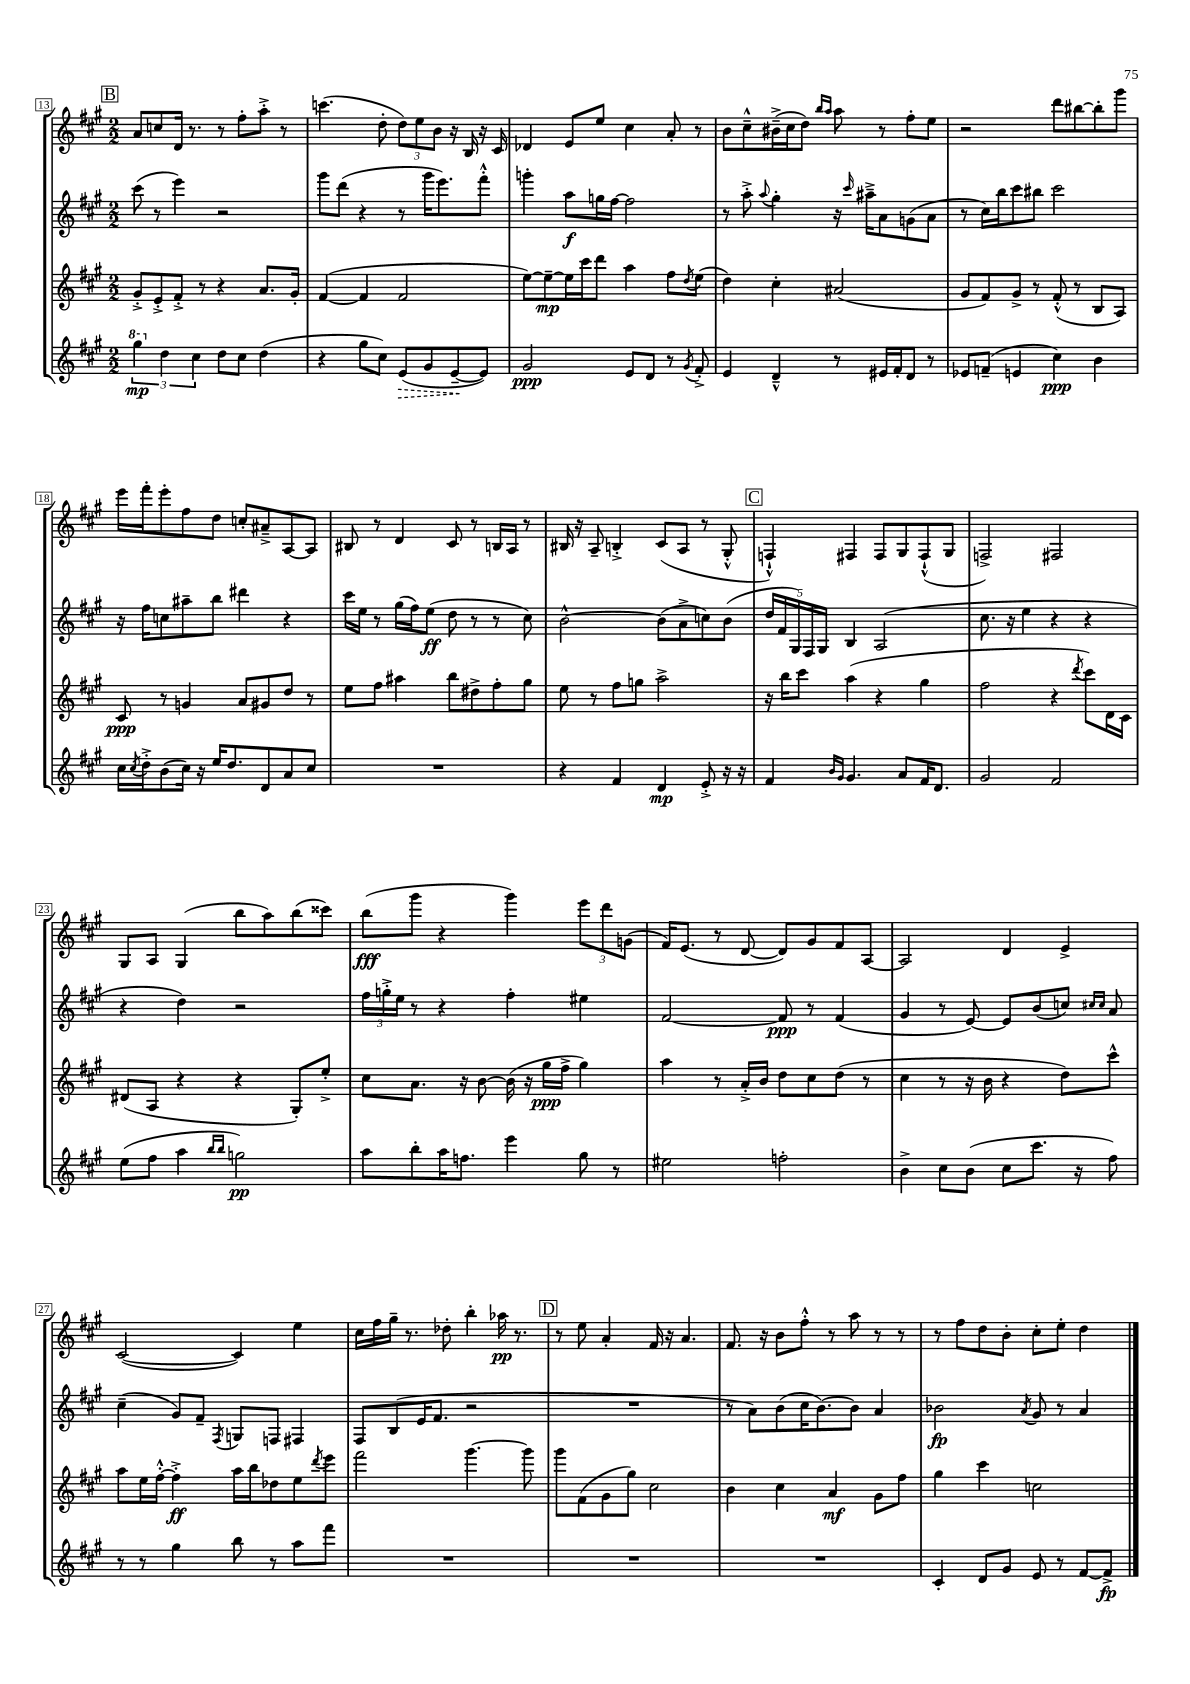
<<
\new StaffGroup <<
\new Staff = "s0" {
    \clef treble \key a \major \numericTimeSignature \time 2/2
    \mark \markup { \box "B" } a'8 c''8 d'16 r8. r8 fis''8-. a''8-.-> r8 |
    c'''4.( d''8-. \tuplet 3/2 { d''8) e''8 b'8 } r16 b16 r16 cis'16 |
    des'4 e'8 e''8 cis''4 a'8-. r8 |
    b'8 cis''8---^ bis'16--->( cis''16 d''8) \grace { b''16 a''16 } a''8 r8 fis''8-. e''8 |
    r2 d'''8 bis''8~ bis''8-. gis'''8 |
    e'''16 fis'''16-. e'''8-. fis''8 d''8 c''8-. ais'8---> a8~ a8 |
    bis8 r8 d'4 cis'8 r8 b16 a16 r8 |
    bis16 r16 a8-- b4-.-> cis'8( a8 r8 gis8-.-^ |
    \mark \markup { \box "C" } f4-!-^) fis4 fis8 gis8 fis8-!-^( gis8 |
    f2->) fis2 |
    gis8 a8 gis4( b''8 a''8) b''8( cisis'''8) |
    b''8\fff( gis'''8 r4 gis'''4) \tuplet 3/2 { e'''8 d'''8 g'8( } |
    fis'16) e'8.( r8 d'8~ d'8) gis'8 fis'8 a8~ |
    a2 d'4 e'4-> |
    cis'2~( cis'4) e''4 |
    cis''16 fis''16 gis''16-- r8. des''8-. b''4-. aes''16\pp r8. |
    \mark \markup { \box "D" } r8 e''8 a'4-. fis'16 r16 a'4. |
    fis'8. r16 b'8 fis''8-.-^ r8 a''8 r8 r8 |
    r8 fis''8 d''8 b'8-. cis''8-. e''8-. d''4 \bar "|." |
}
\new Staff = "s1" {
    \clef treble \key a \major \numericTimeSignature \time 2/2
    \mark \markup { \box "B" } cis'''8( r8 e'''4) r2 |
    gis'''8 d'''8( r4 r8 gis'''16 e'''8.) fis'''8-.-^ |
    g'''4-. a''8\f g''16 fis''16~ fis''2 |
    r8 a''8-.-> \appoggiatura { a''8 } gis''4-. r16 \grace { cis'''16 } ais''16---> a'8 g'8( a'8 |
    r8 cis''16) b''16 cis'''8 bis''8 cis'''2 |
    r16 fis''16 c''8 ais''8-- b''8 dis'''4 r4 |
    cis'''16 e''16 r8 gis''16( fis''16) e''8\ff( d''8 r8 r8 cis''8) |
    b'2~-^ b'8( a'8-> c''8) b'8( |
    \mark \markup { \box "C" } \tuplet 5/4 { d''16 fis'16 gis16) fis16 gis16 } b4 a2( |
    cis''8. r16 e''4 r4 r4 |
    r4 d''4) r2 |
    \tuplet 3/2 { fis''16 g''16-.-> e''16 } r8 r4 fis''4-. eis''4 |
    fis'2~ fis'8\ppp r8 fis'4( |
    gis'4 r8 e'8~) e'8 b'8( c''8) \grace { cis''16 cis''16 } a'8 |
    cis''4--( gis'8) fis'8-- \acciaccatura { fis8 } g8 f8 fis4 |
    fis8 b8( e'16 fis'8. r2 |
    \mark \markup { \box "D" } R1 |
    r8 a'8) b'8( cis''16 b'8.~) b'8 a'4 |
    bes'2\fp \acciaccatura { a'8 } gis'8 r8 a'4 \bar "|." |
}
\new Staff = "s2" {
    \clef treble \key a \major \numericTimeSignature \time 2/2
    \mark \markup { \box "B" } gis'8-.-> e'8-.-> fis'8-.-> r8 r4 a'8. gis'16-. |
    fis'4~( fis'4 fis'2 |
    e''8~) e''8~--\mp e''16 cis'''16 d'''8 a''4 fis''8 \acciaccatura { d''8 } e''8( |
    d''4) cis''4-. ais'2( |
    gis'8 fis'8) gis'8-> r8 fis'8-.-^( r8 b8 a8) |
    cis'8\ppp r8 g'4 a'8 gis'8 d''8 r8 |
    e''8 fis''8 ais''4 b''8 dis''8-> fis''8-. gis''8 |
    e''8 r8 fis''8 g''8 a''2-> |
    \mark \markup { \box "C" } r16 b''16 cis'''8 a''4( r4 gis''4 |
    fis''2 r4 \acciaccatura { d'''8 } cis'''8) d'16 cis'16 |
    dis'8( a8 r4 r4 gis8-.) e''8-.-> |
    cis''8 a'8. r16 b'8~ b'16( r16 gis''16\ppp fis''16-> gis''4) |
    a''4 r8 a'16-.-> b'16 d''8 cis''8 d''8( r8 |
    cis''4 r8 r16 b'16 r4 d''8) cis'''8-^ |
    a''8 e''16 fis''16~-.-^ fis''4-.->\ff a''16 b''16 des''8 e''8 \acciaccatura { d'''8 } e'''8 |
    fis'''2 gis'''4.~ gis'''8 |
    \mark \markup { \box "D" } gis'''8 fis'8( gis'8 gis''8) cis''2 |
    b'4 cis''4 a'4\mf gis'8 fis''8 |
    gis''4 cis'''4 c''2 \bar "|." |
}
\new Staff = "s3" {
    \clef treble \key a \major \numericTimeSignature \time 2/2
    \mark \markup { \box "B" } \tuplet 3/2 { \ottava #1 gis'''4\mp \ottava #0 d''4 cis''4 } d''8 cis''8 d''4( |
    r4 gis''8 cis''8) \once \override Hairpin.style = #'dashed-line e'8\>( gis'8 e'8~--\! e'8) |
    gis'2\ppp e'8 d'8 r8 \acciaccatura { gis'8 } fis'8-.-> |
    e'4 d'4---^ r8 eis'16 fis'16-. d'8 r8 |
    ees'8 f'8--( e'4 cis''4\ppp) b'4 |
    cis''16 \acciaccatura { cis''8 } d''16-.-> b'8( cis''16) r16 e''16 d''8. d'8 a'8 cis''8 |
    R1 |
    r4 fis'4 d'4\mp e'8-.-> r16 r16 |
    \mark \markup { \box "C" } fis'4 \grace { b'16 gis'16 } gis'4. a'8 fis'16 d'8. |
    gis'2 fis'2 |
    e''8( fis''8 a''4 \grace { b''16 b''16 } g''2\pp) |
    a''8 b''8-. a''16 f''8. e'''4 gis''8 r8 |
    eis''2 f''2-. |
    b'4-> cis''8 b'8( cis''8 cis'''8. r16 fis''8) |
    r8 r8 gis''4 b''8 r8 a''8 fis'''8 |
    R1 |
    \mark \markup { \box "D" } R1 |
    R1 |
    cis'4-. d'8 gis'8 e'8 r8 fis'8~ fis'8->\fp \bar "|." |
}
>>
>>
\layout { \context { \Score currentBarNumber = #13 \override BarNumber.stencil = #(make-stencil-boxer 0.1 0.3 ly:text-interface::print) } }
